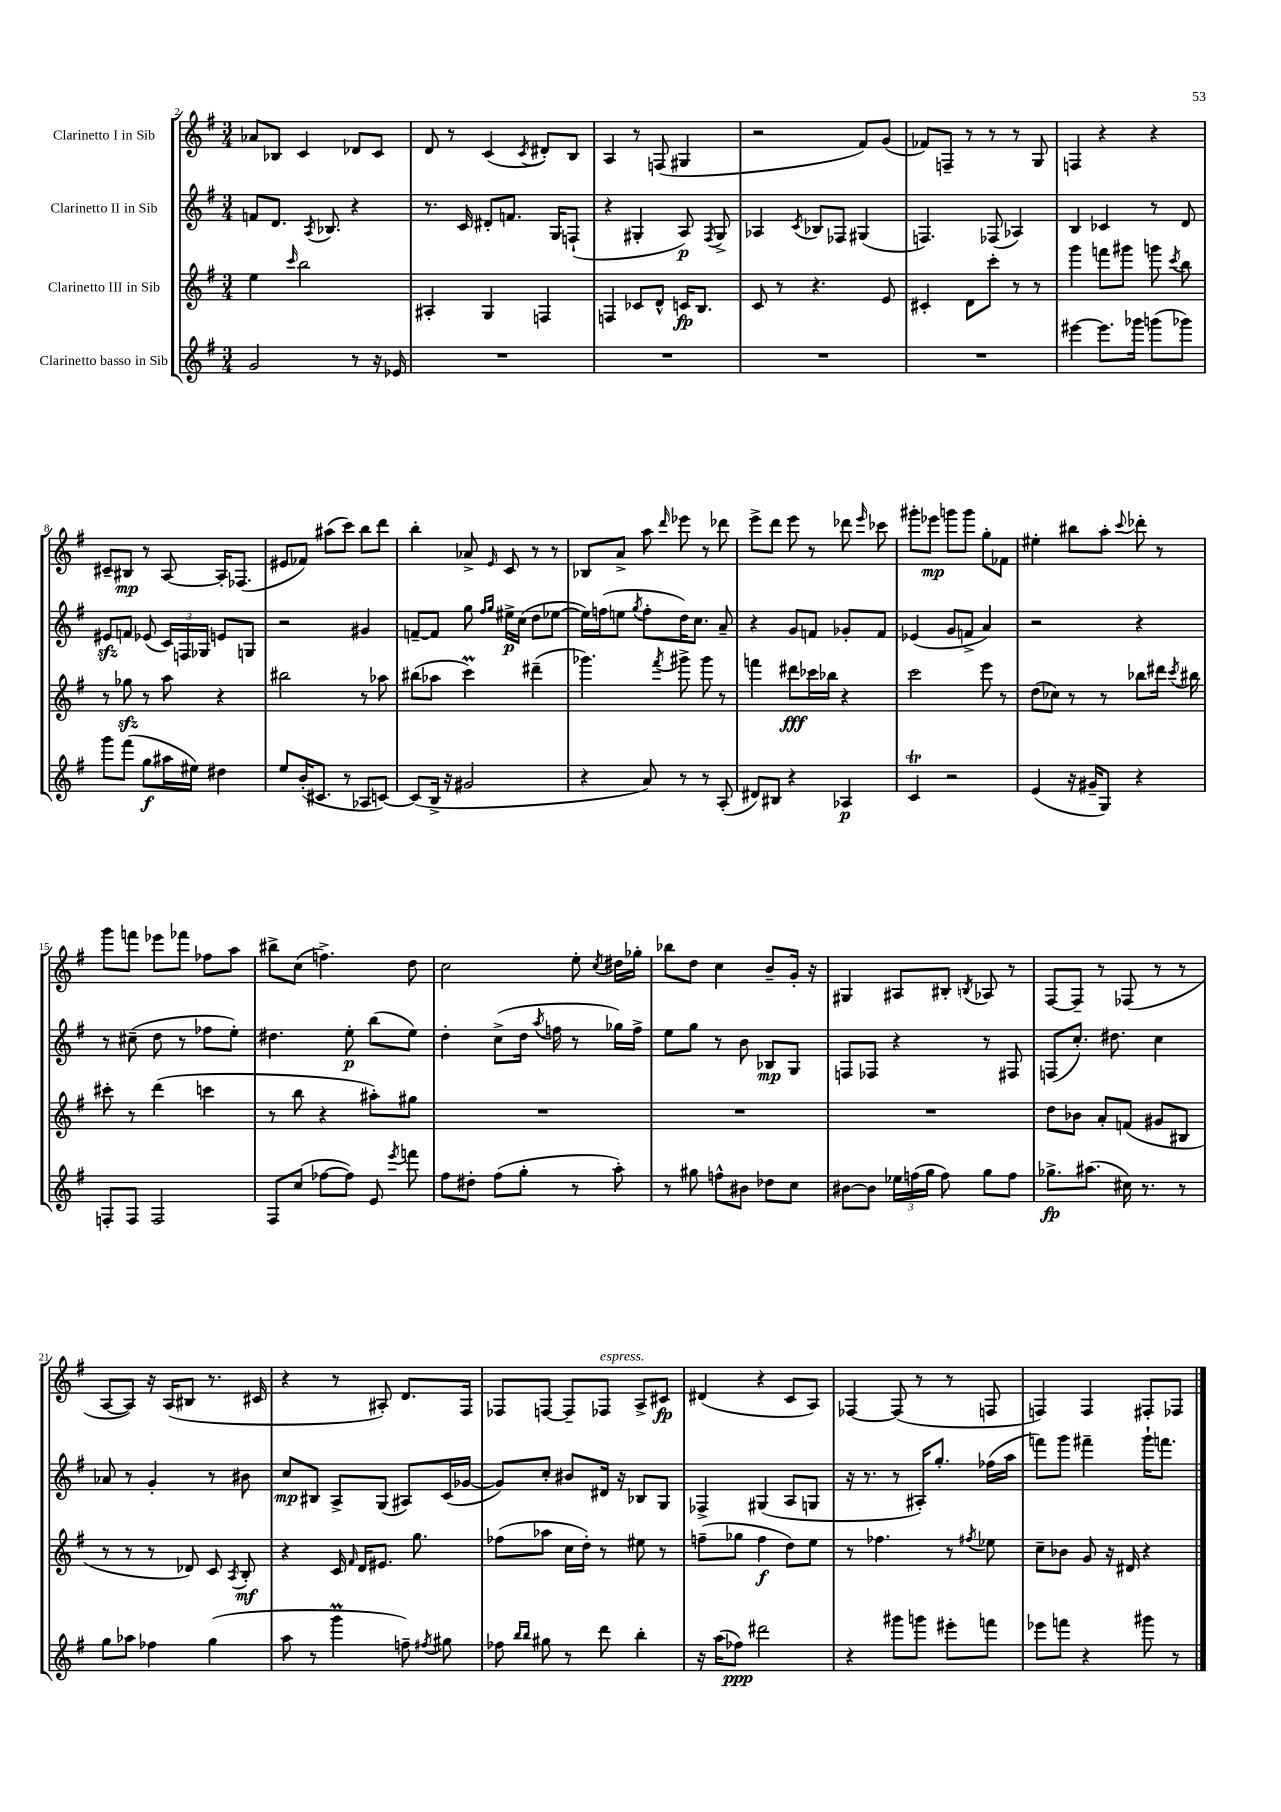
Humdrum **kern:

**kern	**kern	**kern	**kern
*staff4	*staff3	*staff2	*staff1
*clefG2	*clefG2	*clefG2	*clefG2
*k[f#]	*k[f#]	*k[f#]	*k[f#]
*M3/4	*M3/4	*M3/4	*M3/4
2g	4ee	8f	8a-
.	.	8.d	8B-
.	16qqccc	.	.
.	2bb	.	4c
.	.	8qA	.
.	.	8.B-	.
8r	.	4r	8d-
16r	.	.	8c
16e-	.	.	.
=	=	=	=
2.r	4A#'	8.r	8d
.	.	.	8r
.	.	16c	.
.	4G	8d#'	(4c
.	.	8.f	.
.	.	.	8qc
.	4F	.	8d#')
.	.	16G	.
.	.	(8F`	8B
=	=	=	=
2.r	4F	4r	4A
.	8c-	4G#'	8r
.	8d^^	.	(8F
.	16c	8A)	4G#
.	8.B	.	.
.	.	8qF#	.
.	.	8G#^	.
=	=	=	=
2.r	8c	4A-	2r
.	8r	.	.
.	.	8qc	.
.	4.r	8B-	.
.	.	8F-	.
.	.	(4G#	8f#)
.	8e	.	(8g
=	=	=	=
2.r	4c#'	4.F)	8f-)
.	.	.	8F~
.	8d	.	8r
.	8ccc'	(8F-	8r
.	8r	4A-)	8r
.	8r	.	8G
=	=	=	=
[4eee#	4ggg	4B	4F
8.eee#]	8fff	4c-	4r
.	8ggg#	.	.
16ggg-	.	.	.
(8ggg	8ggg	8r	4r
.	8qccc	.	.
8ggg-)	8bb	8d	.
=	=	=	=
8ggg	8r	8e#	8c#~
(8fff#	8gg-	8f	8B#
8gg	8r	(8e-	8r
16aa#	8aa	24c)	[8A
.	.	24F	.
16ee#)	.	.	.
.	.	24G-	.
4dd#	4r	8e	16A']
.	.	.	(8.F-
.	.	8G	.
=	=	=	=
8ee	2bb#	2r	8e#
(16b'	.	.	8f-)
8.c#	.	.	.
.	.	.	(8aa#
8r	.	.	8ccc)
8A-	8r	4g#	8bb
[8c)	8aa-	.	8ddd
=	=	=	=
(8c]	(8bb#	[8f~	4bb'
16B^	8aa-	8f]	.
16r	.	.	.
2g#	4ccc)	8gg	8a-^
.	.	16qqff#	.
.	.	16qqgg	16qqe
.	.	16ee#^	8c
.	.	(16cc	.
.	(4ddd#~	8dd	8r
.	.	[8ee-	8r
=	=	=	=
4r	4.ggg-)	16ee-])	8B-
.	.	(16ff	.
.	.	8ee	8a^
.	.	8qgg	.
8a)	.	8ff'	8aa
.	8qfff#	.	16qqddd
8r	8ggg#^	16dd)	8eee-
.	.	8.cc	.
8r	8ggg#	.	8r
(8A'	8r	8a~	8ddd-
=	=	=	=
8d#)	4fff	4r	8eee^
8B#	.	.	8ddd
4r	8ddd#	8g	8eee
.	16ccc-	8f	8r
.	16bb-	.	.
4A-	4r	8g-'	8ddd-
.	.	.	16qqeee
.	.	8f	8ccc-
=	=	=	=
4c	2ccc	(4e-	8ggg#'
.	.	.	8eee-
2r	.	8g	8ggg
.	.	8f^	8ggg
.	8eee	4a)	8gg'
.	8r	.	8f-
=	=	=	=
(4e	(8dd	2r	4ee#'
.	8cc-)	.	.
16r	8r	.	8bb#
16g#~	.	.	.
8G)	8r	.	8aa'
.	.	.	8qqccc
4r	8bb-	4r	8ddd-'
.	16ddd#	.	8r
.	8qccc	.	.
.	16bb#	.	.
=	=	=	=
8F'	8ccc#'	8r	8ggg
8F	8r	(8cc#~	8fff
2F	(4ddd	8dd	8eee-
.	.	8r	8fff-
.	4ccc	8ff-	8ff-
.	.	8ee')	8aa
=	=	=	=
8F#	8r	4.dd#	8bb#^
(8cc	8bb	.	(8cc
[8ff-	4r	.	4.ff^)
8ff-])	.	8ee'	.
8e	8aa#')	(8bb	.
8qeee	.	.	.
8fff	8gg#	8ee)	8dd
=	=	=	=
8ff#	2.r	4dd'	2cc
8dd#'	.	.	.
(8ff#	.	(8cc^	.
8gg'	.	16dd	.
.	.	8qaa	.
.	.	16ff	.
8r	.	8r	8ee'
.	.	.	8qcc
8aa')	.	16gg-)	16dd#
.	.	16ff^	16gg-'
=	=	=	=
8r	2.r	8ee	8bb-
8gg#	.	8gg	8dd
8ff^^	.	8r	4cc
8b#	.	8b	.
8dd-	.	8B-	8b~
8cc	.	8G	16g'
.	.	.	16r
=	=	=	=
[8b#	2.r	8F	4G#
8b#]	.	8F-	.
24ee-	.	4r	8A#
(24ff	.	.	.
24gg	.	.	.
8ff)	.	.	8B#'
.	.	.	8qB
8gg	.	8r	8A-
8ff	.	8F#	8r
=	=	=	=
8.gg-^	8dd	(8F	[8F#
.	8b-	8.cc')	8F#~]
(8.aa#	.	.	.
.	8a'	.	8r
.	.	8.dd#	.
16cc#)	(8f	.	(8F-
8.r	.	.	.
.	8g#	4cc	8r
8r	8B#	.	8r
=	=	=	=
8gg	8r	8a-	[8A
8aa-	8r	8r	8A])
4ff-	8r	4g'	16r
.	.	.	(16A
.	8d-)	.	8B#
(4gg	8c	8r	8.r
.	8qA	.	.
.	8B'	8b#	.
.	.	.	16c#
=	=	=	=
8aa	4r	8cc	4r
8r	.	8B#	.
4ggg	16c	8A^	8r
.	16qqf#	.	.
.	16d	.	.
.	8.e#	(8G	8A#')
8ff~)	.	8A#)	8.d
.	8.gg	.	.
8qff#	.	.	.
8gg#	.	(16c	.
.	.	[16g-	16F#
=	=	=	=
8ff-	(8ff-	8g-])	8F-
16qqbb	.	.	.
16qqbb	.	.	.
8gg#	8aa-	8cc'	[8F
8r	16cc	8b#	8F~]
.	16dd')	.	.
8ddd	8r	16d#	8F-
.	.	16r	.
4bb'	8ee#	8B-	8A^
.	8r	8G	8c#
=	=	=	=
16r	(8ff~	4F-^	(4d#
(16aa	.	.	.
8ff-)	8gg-	.	.
2ddd#	4ff	(4G#	4r
.	8dd)	8A	8c
.	8ee	8G	8A)
=	=	=	=
4r	8r	16r	[4F-
.	.	8.r	.
.	4.ff-	.	.
8ggg#	.	8r	(8F-]
8ggg	.	16A#')	8r
.	.	8.gg'	.
8eee#'	8r	.	8r
.	8qff#	.	.
8fff	8ee-	(16ff-	8F
.	.	16aa	.
=	=	=	=
8eee-	8cc~	8fff)	4F)
8fff	8b-	8ggg	.
4r	8g	4fff#~	4F
.	16r	.	.
.	16d#	.	.
8ggg#	4r	16ggg`	8F#'
.	.	8.fff	.
8r	.	.	8F-
==	==	==	==
*-	*-	*-	*-
